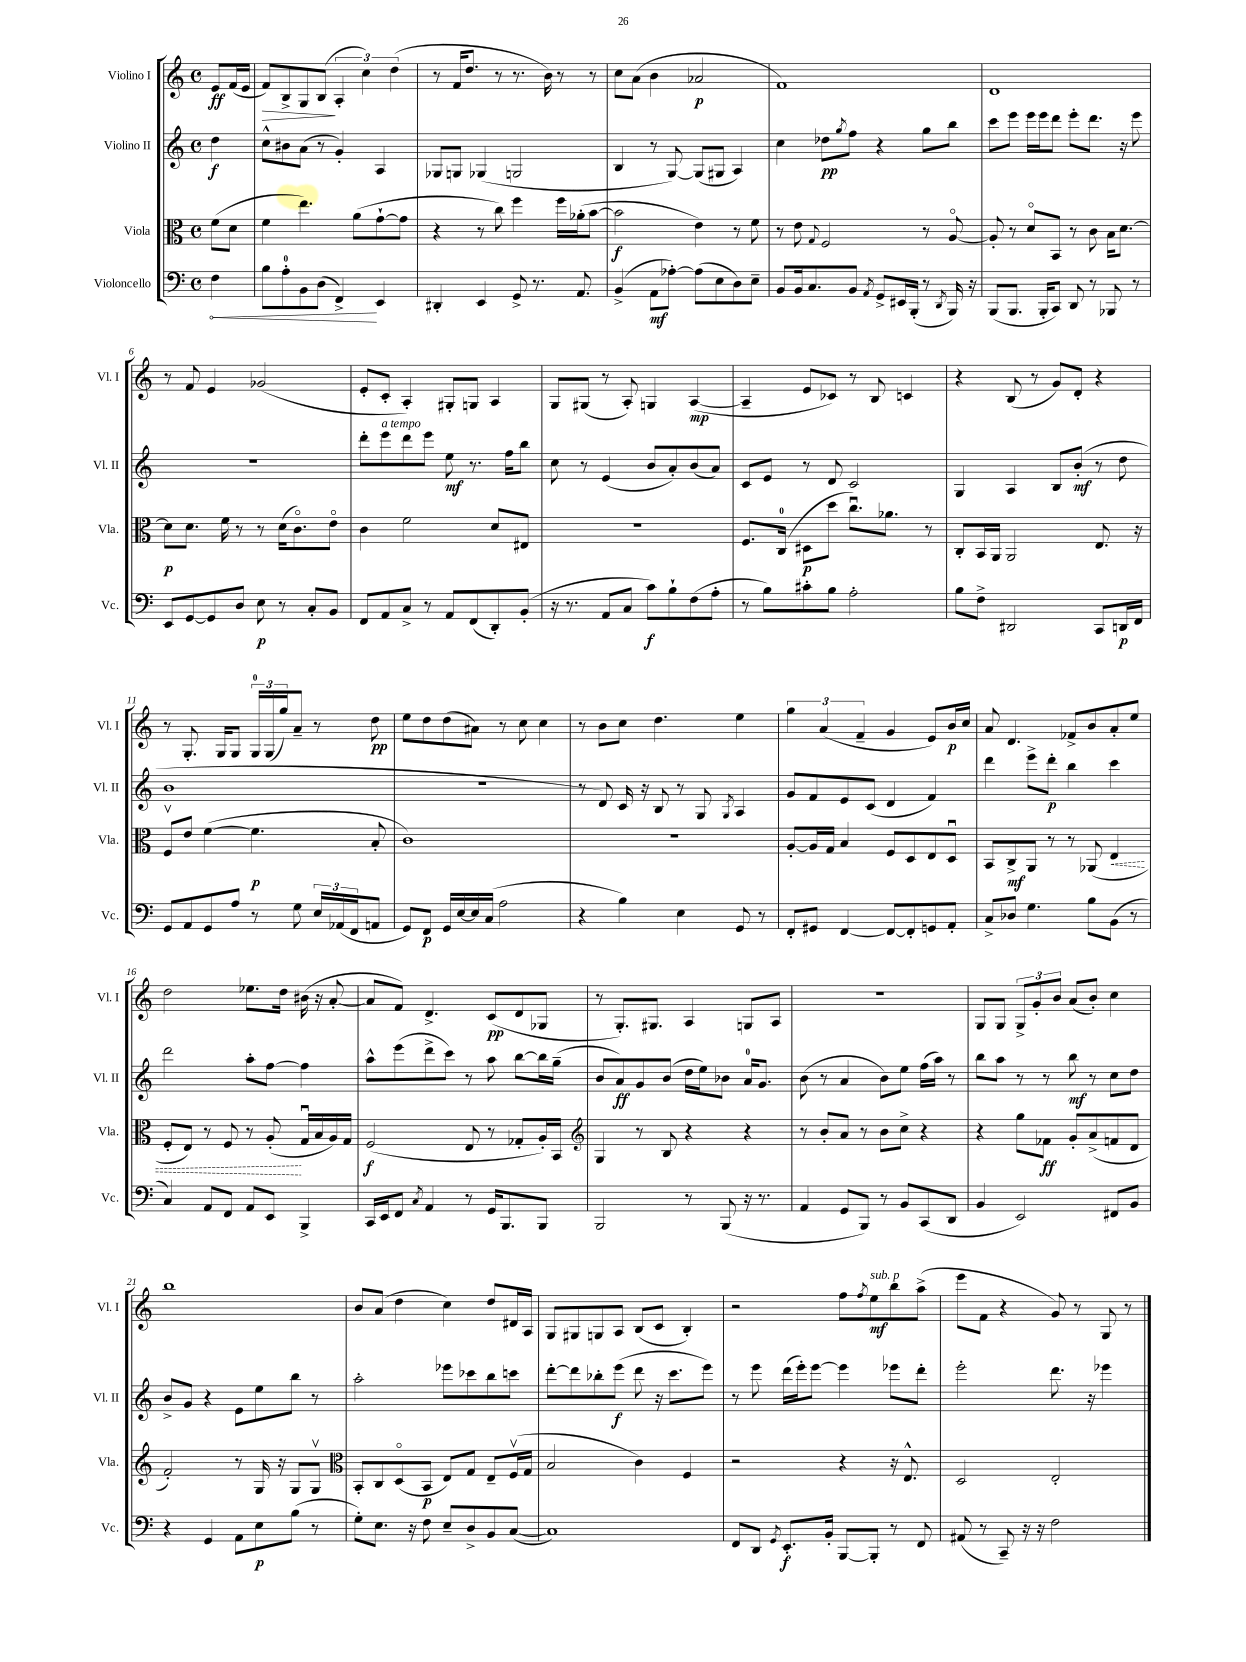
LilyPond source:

<<
\new StaffGroup <<
\new Staff = "s0" \with { instrumentName = "Violino I" shortInstrumentName = "Vl. I" } {
    \clef treble \key c \major \defaultTimeSignature \time 4/4 \partial 4
    e'8\ff f'16( e'16 |
    f'8\>) b8-> g8 b8\!( \tuplet 3/2 { a4-. c''4) d''4( } |
    r8 f'16 d''8. r8 r8. b'16) r8 r8 |
    c''8 a'8( b'4 aes'2\p |
    f'1) |
    d'1 |
    r8 f'8 e'4 ges'2( |
    e'8-. c'8-. a4-.) gis8-. g8 a4 |
    g8 gis8( r8 a8-.) g4 a4~\mp( |
    a4-- e'8 ces'8) r8 b8 c'4 |
    r4 b8( r8 g'8) d'8-. r4 |
    r8 g8.-. g16 g8 \tuplet 3/2 { g16-0 g16( g''16) } a'8-- r8 d''8\pp |
    e''8 d''8 d''8( ais'8) r8 c''8 c''4 |
    r8 b'8 c''8 d''4. e''4 |
    \tuplet 3/2 { g''4 a'4( f'4-- } g'4 e'8) b'16\p c''16 |
    a'8 d'4. fes'8-> b'8 a'8-. e''8 |
    d''2 ees''8. d''16 bis'16( r16 a'8~-. |
    a'8 f'8) d'4.-> c'8\pp( d'8 ges8 |
    r8 g8.-.) gis8. a4 g8 a8 |
    R1 |
    g8 g8 \tuplet 3/2 { g8-> g'8-. b'8 } a'8( b'8-.) c''4 |
    b''1 |
    b'8 a'8( d''4 c''4) d''8 dis'16 a16 |
    g8 gis8 g8 a8 b8( c'8 b4-.) |
    r2 f''8 \acciaccatura { f''8 } e''8\mf^\markup { \italic "sub. p" } b''8 a''8->( |
    e'''8 f'8 r4 g'8) r8 g8 r8 \bar "|." |
}
\new Staff = "s1" \with { instrumentName = "Violino II" shortInstrumentName = "Vl. II" } {
    \clef treble \key c \major \defaultTimeSignature \time 4/4 \partial 4
    d''4\f |
    c''8-^ bis'8 a'8( r8 g'4-.) a4 |
    ges8 g8 ges4( g2 |
    b4 r8 g8~) g8( gis8 a4) |
    c''4 des''8\pp \acciaccatura { g''8 } f''8 r4 g''8 b''8 |
    c'''8 e'''8 e'''16 e'''16 d'''8 e'''8-. d'''8. r16 e'''8 |
    R1 |
    d'''8-. e'''8^\markup { \italic "a tempo" } d'''8 e'''8 e''8\mf r8. f''16 b''8 |
    c''8 r8 e'4( b'8 a'8-.) b'8( a'8) |
    c'8 e'8 r8 d'8 c'2 |
    g4 a4 b8 b'8-.\mf( r8 d''8 |
    b'1 |
    R1 |
    r8 d'8) c'16 r16 b8 r8 g8 \acciaccatura { g8 } a4 |
    g'8 f'8 e'8 c'8( d'4 f'4) |
    d'''4 e'''8-> d'''8-.\p b''4 c'''4 |
    d'''2 a''8-. f''8~ f''4 |
    a''8-^ e'''8( d'''8-> c'''8) r8 a''8 b''8~ b''16 g''16--( |
    b'8 a'8\ff) g'8 b'8( d''16 e''16) bes'8 a'16-0 g'8. |
    b'8( r8 a'4 b'8) e''8 f''16( a''16) r8 |
    b''8 a''8 r8 r8 b''8\mf r8 c''8 d''8 |
    b'8-> g'8 r4 e'8 e''8 b''8 r8 |
    a''2-. ees'''8 ces'''8 b''8 c'''8 |
    d'''8~-. d'''8 bes''8-. e'''8\f( d'''8 r16 c'''8. e'''8) |
    r8 e'''8 d'''16( e'''16-.) e'''8~ e'''4 ees'''8 d'''8-. |
    e'''2-. d'''8. r16 ees'''4 \bar "|." |
}
\new Staff = "s2" \with { instrumentName = "Viola" shortInstrumentName = "Vla." } {
    \clef alto \key c \major \defaultTimeSignature \time 4/4 \partial 4
    f'8( d'8 |
    f'4 e''4.) a'8( g'8~-! g'8 |
    r4 r8 c''8) f''4 f''16 aes'16-.( b'8~ |
    b'2\f e'4) r8 f'8 |
    r8 e'8 \appoggiatura { g8 } f2 r8 a8~\flageolet |
    a8-. r8 d'8\flageolet b,8 r8 c'8 b16 d'8.~ |
    d'8\p d'8. f'16 r8 r8 d'16( c'8.\flageolet) e'8\flageolet |
    c'4 f'2 d'8 eis8 |
    r1 |
    f8. c16-0( dis8\p d''8 c''8.\downbow) aes'8. r8 |
    c8-. b,16 a,16 a,2 e8. r16 |
    f8\upbow e'8 f'4~( f'4.\p b8-. |
    c'1) |
    R1 |
    a8~-. a16 g16 b4 f8 d8 e8 d8\downbow |
    b,8 c8->\mf a,8 r8 r8 aes,8( \once \override Hairpin.style = #'dashed-line e4\< |
    f8-. e8) r8 f8 r8 a8-.\!( g16\downbow b16 a16) g16 |
    f2\f( e8 r8 ges8-. a16-.) b,16 |
    \clef treble g4 r8 b8 r4 r4 |
    r8 b'8-. a'8 r8 b'8 c''8-> r4 |
    r4 g''8 fes'8\ff g'8-. a'8->( f'8 d'8 |
    f'2-.) r8 g16 r16 g8 g8\upbow |
    \clef alto b,8-. c8 d8\flageolet( b,8\p e8) g8 e8-- f16\upbow( g16 |
    b2 c'4) f4 |
    r2 r4 r16 e8.-^ |
    d2 e2-. \bar "|." |
}
\new Staff = "s3" \with { instrumentName = "Violoncello" shortInstrumentName = "Vc." } {
    \clef bass \key c \major \defaultTimeSignature \time 4/4 \partial 4
    \once \override Hairpin.circled-tip = ##t f4\< |
    b8 a8-0-. b,8 d8( f,4->\!) e,4 |
    dis,4-. e,4 g,8-> r8. a,8. |
    b,4->( a,8\mf aes8~-.) aes8( e8 d8) e8-- |
    b,8 b,16 c8. b,8 \acciaccatura { a,8 } g,8-> eis,16 b,,16-.( r8 \acciaccatura { d,8 } b,,16) r16 |
    b,,8( b,,8. b,,16-. c,8) d,8 r8 bes,,8 r8 |
    e,8 g,8~ g,8 d8 e8\p r8 c8-. b,8 |
    f,8 a,8 c8-> r8 a,8 f,8( d,8-.) b,8-.( |
    r16 r8. a,8 c8 c'8\f) b8-! f8( a8-. |
    r8 b8) cis'8-. b8 a2-. |
    b8 f8-> dis,2 c,8 d,16\p f,16 |
    g,8 a,8 g,8 a8 r8 g8 \tuplet 3/2 { e16 aes,16( f,16 } a,8 |
    g,8) f,8\p g,16 e16~ e16 c16( a2 |
    r4 b4) e4 g,8 r8 |
    f,8-. gis,8 f,4~ f,8~ f,8-. g,8 a,8-. |
    c8-> des8 g4. b8 b,8( r8 |
    c4) a,8 f,8 a,8 e,8 b,,4-> |
    c,16 e,16 f,8 \acciaccatura { c8 } a,4 r8 g,16 b,,8. b,,8 |
    b,,2 r8 b,,8( r16 r8. |
    a,4 g,8 b,,8) r8 b,8 c,8( d,8 |
    b,4 e,2) fis,8 b,8 |
    r4 g,4 a,8 e8\p b8( r8 |
    g8-.) e8. r16 f8 e8-- d8-> b,8 c8~( |
    c1) |
    f,8 d,8 \acciaccatura { g,8 } e,8.-.\f b,16-. b,,8~ b,,8-. r8 f,8 |
    ais,8( r8 c,8--) r16 r16 f2 \bar "|." |
}
>>
>>
